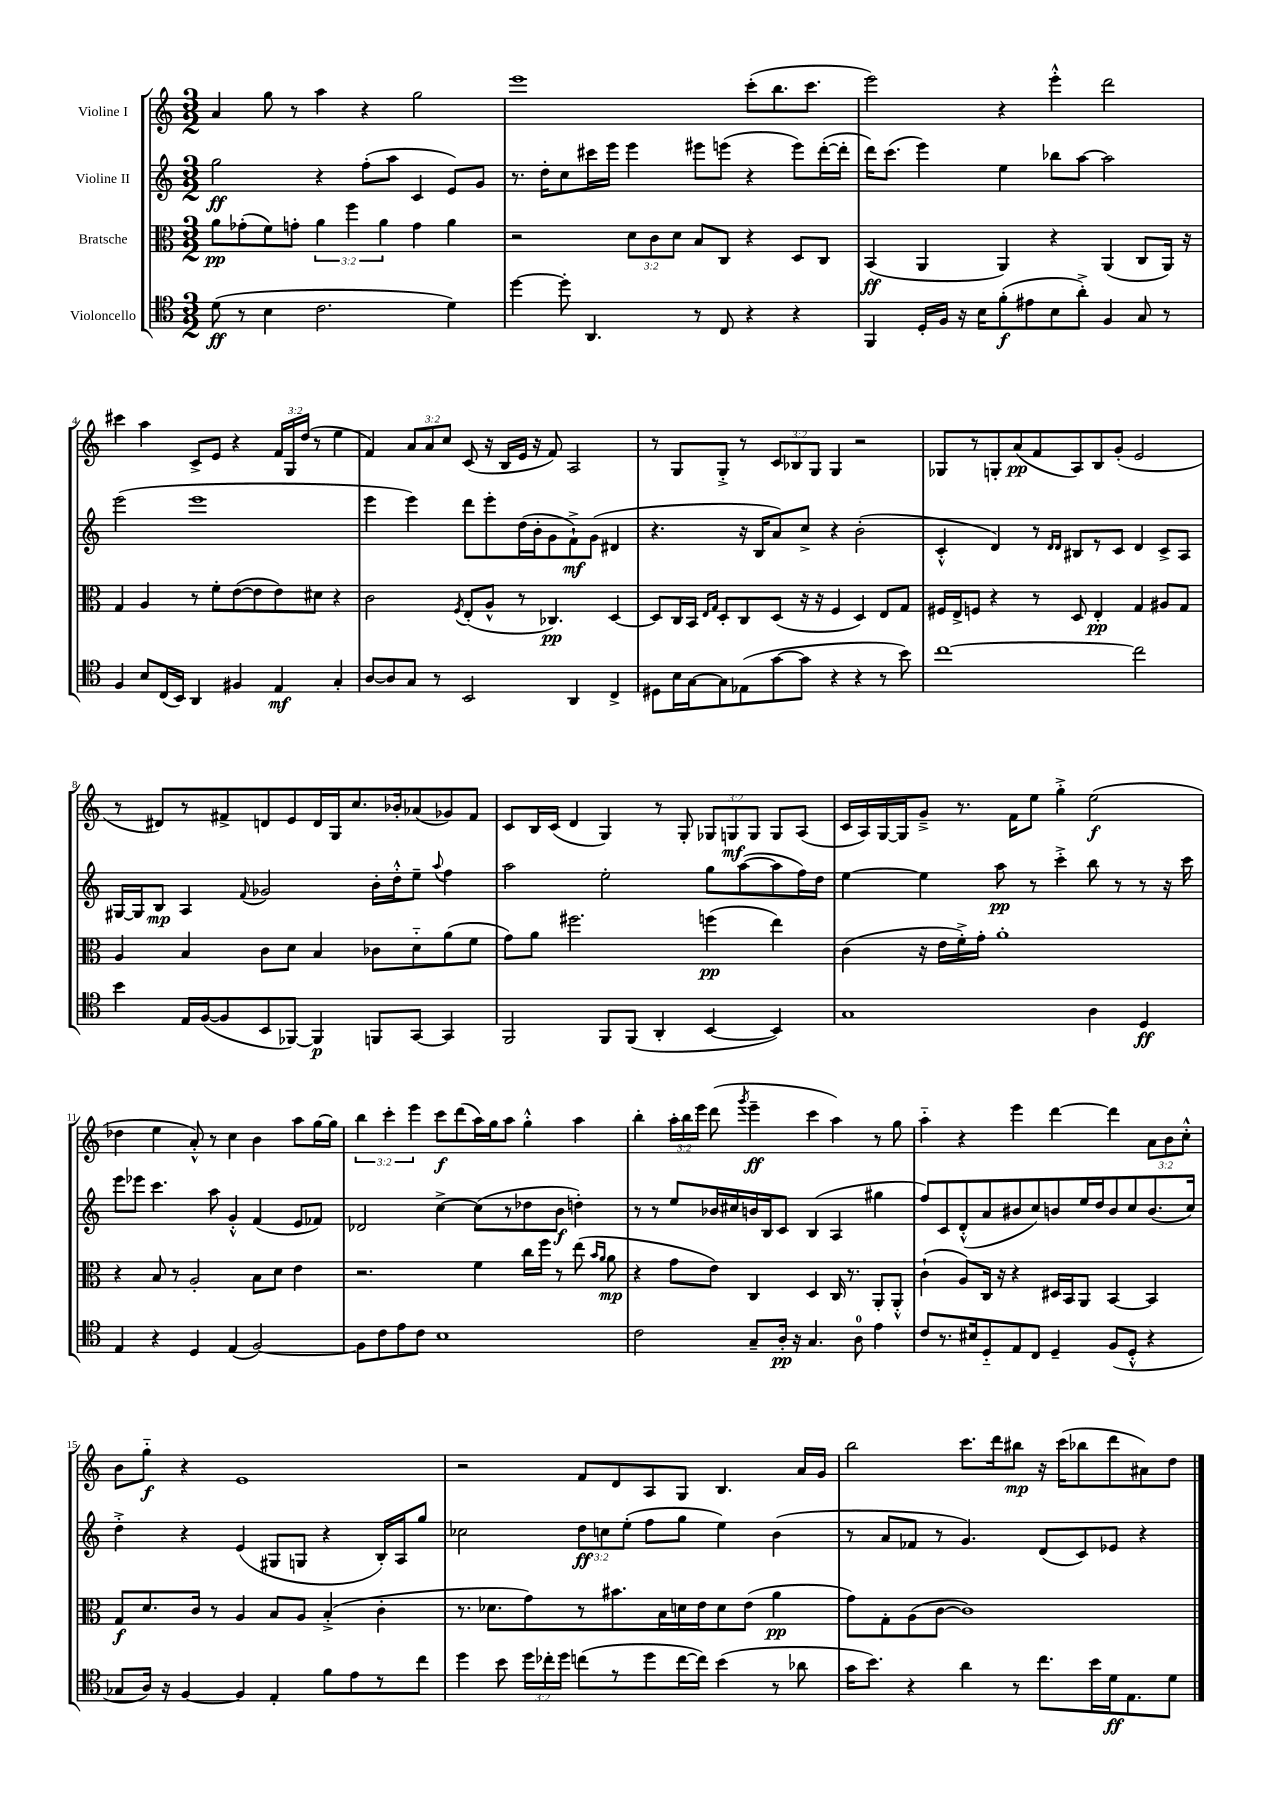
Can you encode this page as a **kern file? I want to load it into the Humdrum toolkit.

**kern	**kern	**kern	**kern
*staff4	*staff3	*staff2	*staff1
*clefC4	*clefC3	*clefG2	*clefG2
*k[]	*k[]	*k[]	*k[]
*M3/2	*M3/2	*M3/2	*M3/2
(8d	8a	2gg	4a
8r	(8g-'	.	.
4B	8f)	.	8gg
.	8g'	.	8r
2.c	6a	4r	4aa
.	6ff	.	.
.	.	(8ff'	4r
.	6a	.	.
.	.	8aa	.
.	4g	4c	2gg
4d)	4a	8e)	.
.	.	8g	.
=	=	=	=
[4dd	2r	8.r	1eee
.	.	16dd'	.
8dd']	.	8cc	.
4.AA	.	16ccc#	.
.	.	16eee	.
.	12d	4eee	.
.	12c	.	.
.	12d	.	.
8r	8B	8eee#	.
8C	8C	(8eee	.
4r	4r	4r	(8ccc'
.	.	.	8.bb
4r	8D	8eee)	.
.	.	.	8.ccc
.	8C	([16ddd'	.
.	.	16ddd']	.
=	=	=	=
4FF	(4BB	16ddd)	2eee)
.	.	(8.ccc	.
16D'	4AA	4eee)	.
16F	.	.	.
16r	.	.	.
16B	.	.	.
(8f'	4AA)	4ee	4r
8e#	.	.	.
8B	4r	8bb-	4eee'^^
8a'^)	.	[8aa	.
4F	(4AA	2aa]	2ddd
8G	8C	.	.
8r	16AA)	.	.
.	16r	.	.
=	=	=	=
4F	4G	(2eee	4ccc#
8B	4A	.	4aa
(16C	.	.	.
16BB)	.	.	.
4AA	8r	1eee	8c^
.	8f'	.	8e
4F#	([8e	.	4r
.	8e]	.	.
4E	8e)	.	24f
.	.	.	24G
.	.	.	(24dd
.	8d#	.	8r
4G'	4r	.	4ee
=	=	=	=
[8A	2c	4eee	4f)
8A]	.	.	.
8G	.	4eee)	12a
.	.	.	12a
8r	.	.	.
.	.	.	12cc
.	8qF	.	.
2BB	(8E'	8ddd	(8c
.	8A^^	8eee'	16r
.	.	.	16B
.	8r	(16dd	16e
.	.	16b'	16r
.	4.C-)	8g	8f)
4AA	.	8f`^)	2A
.	.	(8g	.
4C^	[4D	4d#	.
=	=	=	=
8D#	8D]	4.r	8r
16B	16C	.	8G
[16G	16BB	.	.
.	16qqE	.	.
.	16qqG	.	.
8G]	8D'	.	8G'^
(8E-	8C	16r	8r
.	.	16B	.
[8g	(8D	8a)	12c
.	.	.	12B-
8g]	16r	8cc^	.
.	.	.	12G
.	16r	.	.
4r	4F	4r	4G
4r	4D)	(2b'	2r
8r	8E	.	.
8b)	8G	.	.
=	=	=	=
[1cc	16F#	4c'^^	8G-
.	16E^	.	.
.	8F	.	8r
.	4r	4d)	8G'
.	.	.	(8a
.	8r	8r	8f
.	.	16qqd	.
.	.	16qqd	.
.	8D	8B#	8A)
.	4E'	8r	8B
.	.	8c	(8g'
2cc]	4G	4d	2e
.	8A#	8c^	.
.	8G	8A	.
=	=	=	=
4b	4A	[16G#	8r
.	.	16G#]	.
.	.	8B	8d#)
16E	4B	4A	8r
([16F	.	.	.
8F]	.	.	8f#^
.	.	8qqf	.
8BB	8c	2g-	8d
[8FF-)	8d	.	8e
4FF-]	4B	.	16d
.	.	.	16G
.	.	.	8.cc
8FF	8c-	16b'	.
.	.	16dd'^^	16b-'
[8GG	8d'~	8ee~	(8a-
.	.	8qqaa	.
4GG]	(8a	4ff	8g-)
.	8f	.	8f#
=	=	=	=
2FF	8g)	2aa	8c
.	8a	.	16B
.	.	.	(16c
.	2.ff#	.	4d
8FF	.	2ee'	4G)
(8FF	.	.	.
4AA'	.	.	8r
.	.	.	8G'
[4BB	(4ff	8gg	12G-
.	.	.	12G
.	.	([8aa	.
.	.	.	12G
4BB])	4ee)	8aa]	8G
.	.	16ff)	(8A
.	.	16dd	.
=	=	=	=
1G	(4c	[4ee	16c
.	.	.	16A)
.	.	.	[16G
.	.	.	16G]
.	16r	4ee]	8g~^
.	16e	.	.
.	16f'^)	.	8.r
.	16g'	.	.
.	1a'	8aa	.
.	.	.	16f
.	.	8r	8ee
.	.	4ccc'^	4gg'^
4A	.	8bb	(2ee
.	.	8r	.
4D	.	8r	.
.	.	16r	.
.	.	16ccc	.
=	=	=	=
4E	4r	8eee	4dd-
.	.	8eee-	.
4r	8B	4.ccc	4ee
.	8r	.	.
4D	2A'	.	8a'^^)
.	.	8aa	8r
(4E	.	4g'^^	4cc
[2F)	8B	(4f	4b
.	8d	.	.
.	4e	8e	8aa
.	.	8f-)	[16gg
.	.	.	16gg]
=	=	=	=
8F]	2.r	2d-	6bb
8c	.	.	.
.	.	.	6ccc'
8e	.	.	.
.	.	.	6eee
8c	.	.	.
1B	.	[4cc^	8ccc
.	.	.	(8ddd
.	4f	(8cc]	16aa)
.	.	.	16gg
.	.	8r	8aa
.	16cc	8dd-	4gg'^^
.	16ff	.	.
.	8r	8b	.
.	(8ee	4dd')	4aa
.	16qqb	.	.
.	16qqa	.	.
.	8a	.	.
=	=	=	=
2c	4r	8r	4bb'
.	.	8r	.
.	8g	8ee	24aa'
.	.	.	24bb
.	.	.	24eee
.	8e)	16b-	(8ddd
.	.	16cc#	.
.	.	.	8qggg
8G~	4C	16b	4eee~
.	.	16B	.
16A'	.	8c	.
16r	.	.	.
4.G	4D	(4B	4ccc
.	16C	4A	4aa)
.	8.r	.	.
8A	.	.	.
4e	8AA'	4gg#	8r
.	8AA'^^	.	8gg
=	=	=	=
8c	(4c`	8ff)	4aa'~
8.r	.	8c	.
.	8A)	(8d'^^	4r
16B#	.	.	.
8D'~	16C	8a	.
.	16r	.	.
8E	4r	8b#	4eee
8C	.	8cc)	.
4D~	16D#	8b	[4ddd
.	16BB	.	.
.	8AA	16ee	.
.	.	16dd	.
(8F	[4BB	8b	4ddd]
8D'^^	.	8cc	.
4r	4BB]	(8.b	12a
.	.	.	12b
.	.	.	12cc'^^
.	.	16cc)	.
=	=	=	=
8G-	8G	4dd'^	8b
16A)	8.d	.	8gg'~
16r	.	.	.
[4F	.	4r	4r
.	16c	.	.
.	8r	.	.
4F]	4A	(4e	1e
4E'	8B	8G#	.
.	8A	8G	.
8f	(4B'^	4r	.
8e	.	.	.
8r	4c'	16B')	.
.	.	16A	.
8cc	.	8gg	.
=	=	=	=
4dd	8.r	2cc-	2r
.	8.d-	.	.
8b	.	.	.
24dd	8g)	.	.
24cc-'	.	.	.
24dd	.	.	.
(8cc	8r	12dd	8f
.	.	12cc	.
8r	8.b#	.	8d
.	.	(12ee'	.
8dd	.	8ff	8A
.	16B	.	.
[16cc	16d	8gg	8G
16cc])	16e	.	.
(4b	8d	4ee)	4.B
.	(8e	.	.
8r	4a	(4b	.
8a-	.	.	16a
.	.	.	16g
=	=	=	=
16g	8g)	8r	2bb
8.b)	.	.	.
.	8G'	8a	.
4r	(8A	8f-	.
.	[8c	8r	.
4a	1c])	4.g)	8.ccc
.	.	.	16ddd
8r	.	.	8bb#
8.cc	.	(8d	16r
.	.	.	(16ccc
.	.	8c)	8bb-
16b	.	.	.
16d	.	8e-	8ddd
8.E	.	.	.
.	.	4r	8a#)
8d	.	.	8dd
==	==	==	==
*-	*-	*-	*-
